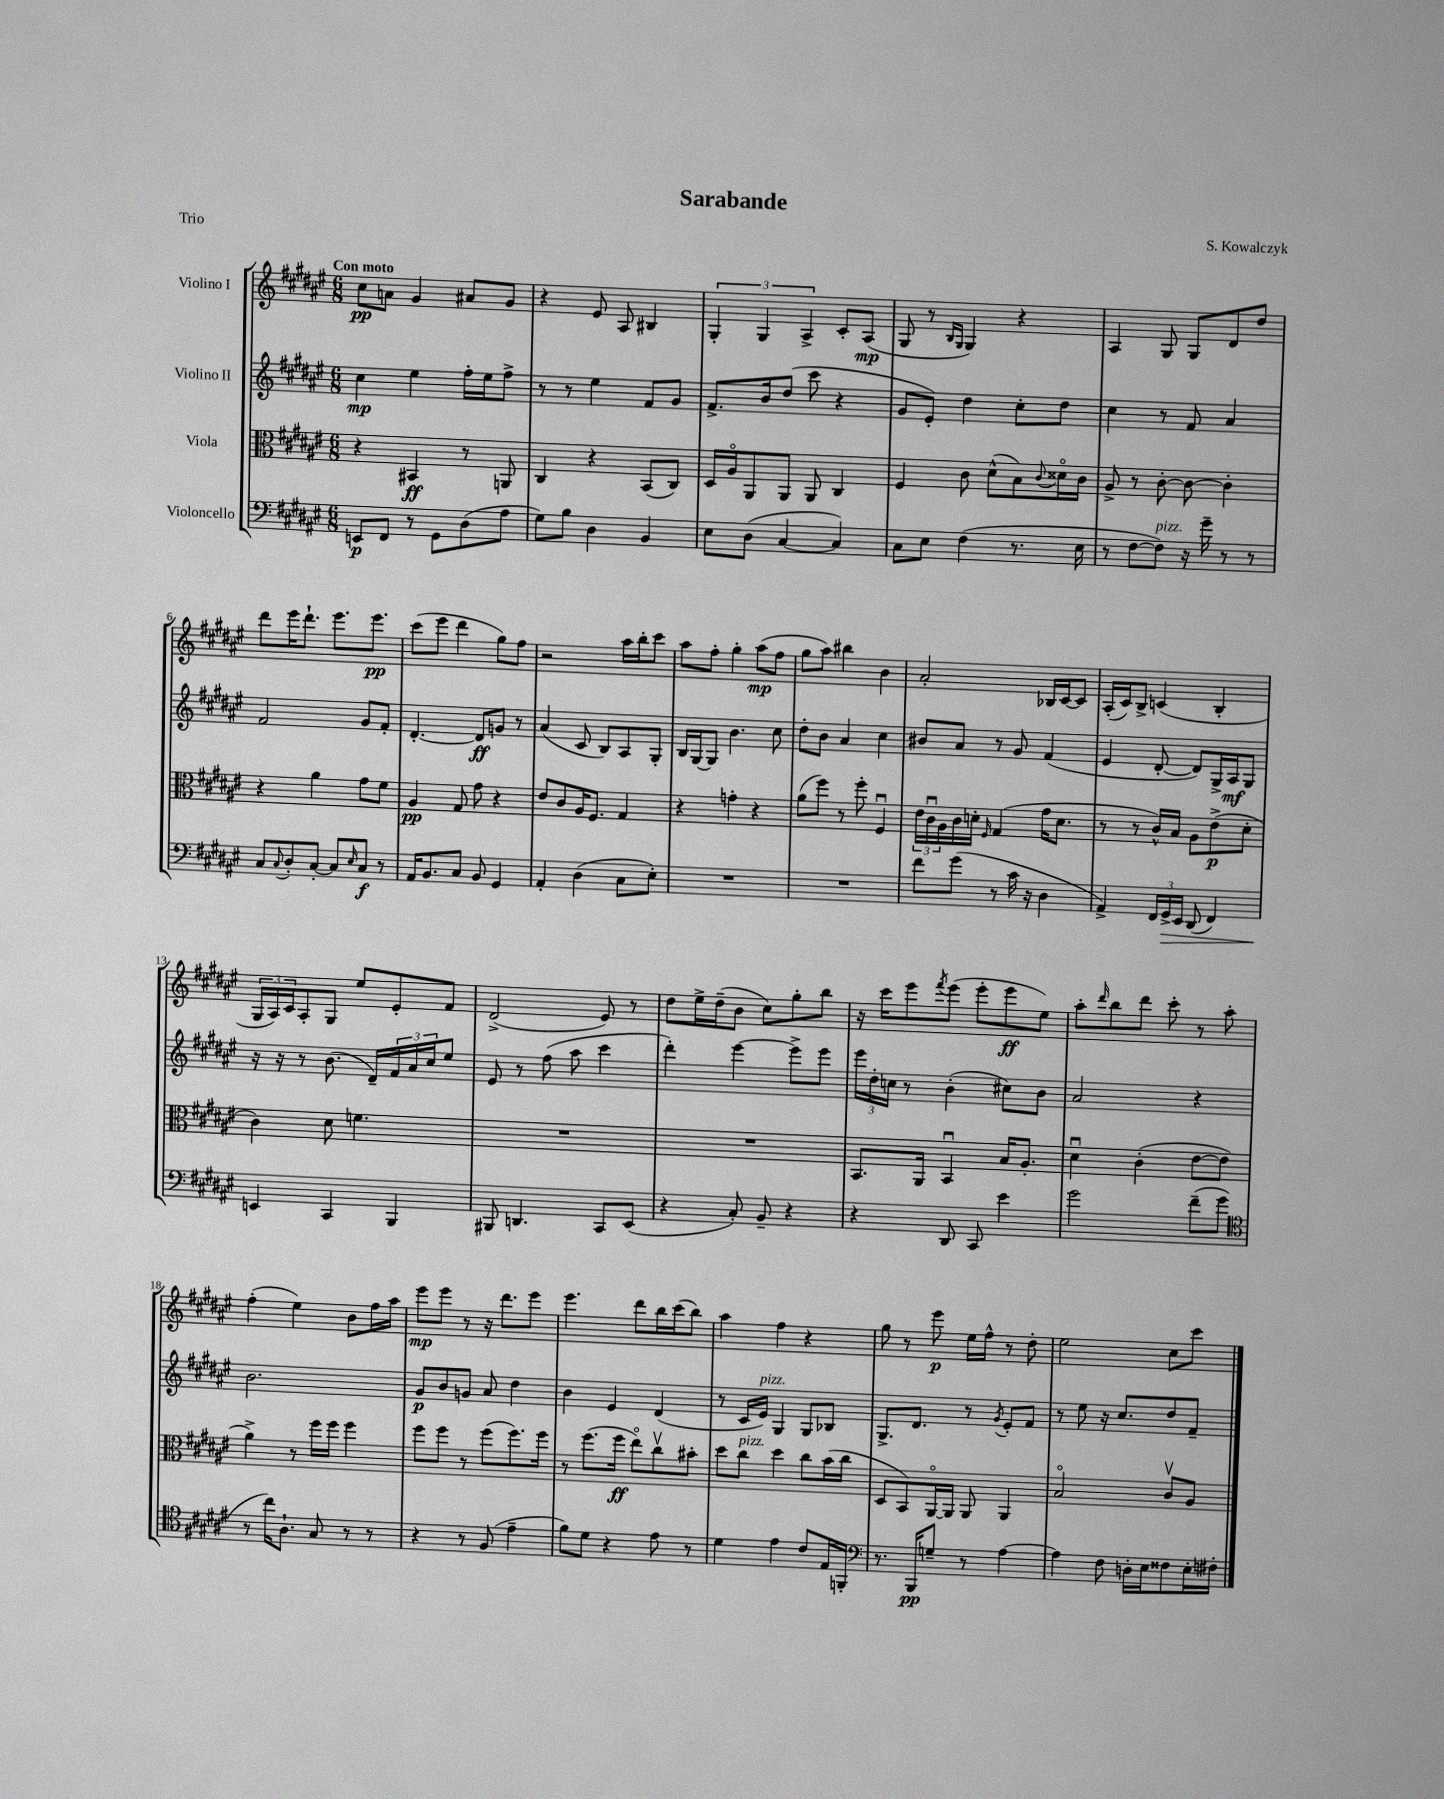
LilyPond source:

\header { title = "Sarabande" composer = "S. Kowalczyk" piece = "Trio" }
<<
\new StaffGroup <<
\new Staff = "s0" \with { instrumentName = "Violino I" } {
    \clef treble \key fis \major \numericTimeSignature \time 6/8 \tempo "Con moto"
    cis''8\pp a'8 gis'4 ais'8 gis'8 |
    r4 eis'8 ais8 bis4 |
    \tuplet 3/2 { gis4-. gis4 ais4-> } cis'8-. ais8\mp( |
    gis8 r8 \grace { b16 gis16 } gis4) r4 |
    ais4 gis8 gis8 dis'8 dis''8 |
    dis'''8 eis'''16 dis'''8.-! eis'''8. eis'''8.\pp |
    cis'''8( eis'''8 dis'''4 gis''8) fis''8 |
    r2 ais''16 b''16-. cis'''8 |
    ais''8 fis''8-. gis''4-. ais''8\mp( fis''8 |
    gis''8 ais''8) bis''4 b'4 |
    ais'2-. bes16 cis'16~ cis'8 |
    ais16-.( cis'16) b8-> c'4( b4-. |
    \tuplet 3/2 { gis16 ais16) cis'16 } ais8-. gis8 eis''8 eis'8-. fis'8 |
    dis'2->( eis'8) r8 |
    dis''8 eis''16-> dis''16--( b'8 cis''8) gis''8-. b''8 |
    r16 cis'''16 eis'''8 \acciaccatura { fis'''8 } eis'''8( eis'''8-. eis'''8\ff eis''8) |
    ais''8-. \grace { dis'''16 } b''8 dis'''8 cis'''8-. r8 ais''8-. |
    fis''4-.( eis''4) b'8 fis''16 ais''16 |
    eis'''8\mp eis'''8 r8 r16 dis'''8. eis'''8 |
    eis'''4. dis'''8 b''16 cis'''16( b''8) |
    ais''4 fis''4 r4 |
    gis''8 r8 eis'''8\p eis''16 fis''16-^ r8 dis''8-. |
    eis''2 cis''8 cis'''8 \bar "|." |
}
\new Staff = "s1" \with { instrumentName = "Violino II" } {
    \clef treble \key fis \major \numericTimeSignature \time 6/8
    cis''4\mp eis''4 fis''16-. eis''16 fis''8-> |
    r8 r8 eis''4 fis'8 gis'8 |
    fis'8.-> b'16 dis''8( cis'''8 r4 |
    gis'8 eis'8-.) dis''4 cis''8-. dis''8 |
    cis''4 r8 fis'8 ais'4 |
    fis'2 gis'8 fis'8-. |
    dis'4.~-. dis'8\ff g'8 r8 |
    ais'4( cis'8 b8) ais8 gis8-. |
    b16 gis16~ gis8 b'4. cis''8 |
    dis''8-. b'8 ais'4 cis''4 |
    bis'8 ais'8 r8 gis'8 fis'4( |
    eis'4 dis'8~-. dis'8) gis16-> ais16\mf gis8 |
    r16 r16 r8 b'8.( dis'16--) \tuplet 3/2 { fis'16 ais'16 cis''16 } eis''8 |
    eis'8 r8 fis''8( ais''8 cis'''4 |
    dis'''4-.) eis'''4~ eis'''8-> eis'''8 |
    \tuplet 3/2 { eis'''16 dis''16-. c''16 } r8 b'4-.( cis''8) b'8 |
    ais'2 r4 |
    b'2. |
    gis'8\p b'8 g'8 ais'8 dis''4 |
    b'4 eis'4 dis'4( |
    r8 cis'16 eis'16^\markup { \italic "pizz." }) gis4 gis8 bes8 |
    gis8.-> dis'8. r8 \acciaccatura { gis'8 } eis'8-. fis'8 |
    r8 eis''8 r16 cis''8. dis''8 fis'8-- \bar "|." |
}
\new Staff = "s2" \with { instrumentName = "Viola" } {
    \clef alto \key fis \major \numericTimeSignature \time 6/8
    r4 bis,4\ff r8 a,8 |
    cis4 r4 b,8( cis8) |
    dis16 ais16\flageolet ais,8 ais,8 ais,8 cis4 |
    fis4 cis'8 dis'8-^( b8) \appoggiatura { cis'8 } disis'16\flageolet cis'16 |
    ais8-> r8 cis'8~-. cis'8~ cis'4-. |
    r4 ais'4 gis'8 fis'8 |
    ais4\pp gis8 gis'8 r4 |
    eis'8 cis'8 ais16 fis8. gis4 |
    r4 g'4-. r4 |
    ais'8( fis''8) r8 fis''8-. fis4\downbow |
    \tuplet 3/2 { eis'16 cis'16\downbow ais16 } cis'16 d'16-. \grace { fis16 } gis4( gis'16 d'8. |
    r8 r8 cis'16-^) b16 ais8 eis'8->\p( dis'8-. |
    cis'4) dis'8 f'4. |
    R2. |
    R2. |
    b,8. ais,16 b,4\downbow b16 ais8.-. |
    dis'4\downbow cis'4-.( eis'8~ eis'8 |
    ais'4->) r8 fis''16 fis''16 fis''4 |
    fis''8 fis''8 r8 fis''8( fis''8.) fis''16 |
    r8 fis''8.( fis''16\ff eis''8\flageolet) cis''8\upbow bis'8-. |
    dis''8 cis''8^\markup { \italic "pizz." } dis''4 cis''8 b'16( cis''16 |
    dis8 b,8) ais,16~\flageolet ais,16 ais,8 ais,4 |
    b2\flageolet cis'8\upbow ais8 \bar "|." |
}
\new Staff = "s3" \with { instrumentName = "Violoncello" } {
    \clef bass \key fis \major \numericTimeSignature \time 6/8
    e,8\p fis,8 r8 gis,8 dis8( ais8 |
    gis8) b8 dis4 b,4 |
    eis8 dis8( cis4~ cis4) |
    cis8 eis8 fis4( r8. eis16 |
    r8 fis8~ fis8^\markup { \italic "pizz." }) r16 gis'16-- r8 r8 |
    cis8 \appoggiatura { cis8 } dis8-. cis8~-. cis8 \grace { eis16 } cis8\f r8 |
    ais,16 b,8. cis8 b,8 gis,4 |
    ais,4-. dis4( cis8 eis8-.) |
    R2. |
    R2. |
    fis'8 gis'8( r8 cis'16 r16 dis4 |
    ais,4->) \tuplet 3/2 { fis,16 gis,16->\> eis,16 } dis,8( fis,4) |
    e,4\! cis,4 b,,4 |
    bis,,8 d,4. cis,8 eis,8( |
    r4 cis8-.) b,8-- r4 |
    r4 dis,8 cis,8 eis'4 |
    gis'2 fis'8--( gis'8 |
    \clef tenor r8 cis''16) ais8.-! gis8 r8 r8 |
    r4 r8 fis8( eis'4-- |
    fis'8) dis'8 r4 eis'8 r8 |
    dis'4 eis'4 cis'8 eis16 f,16-. |
    \clef bass r8. b,,16\pp g8-- r8 ais4~ |
    ais4 fis8 d16-. eis16 fisis8 eis16-. fis16-. \bar "|." |
}
>>
>>
